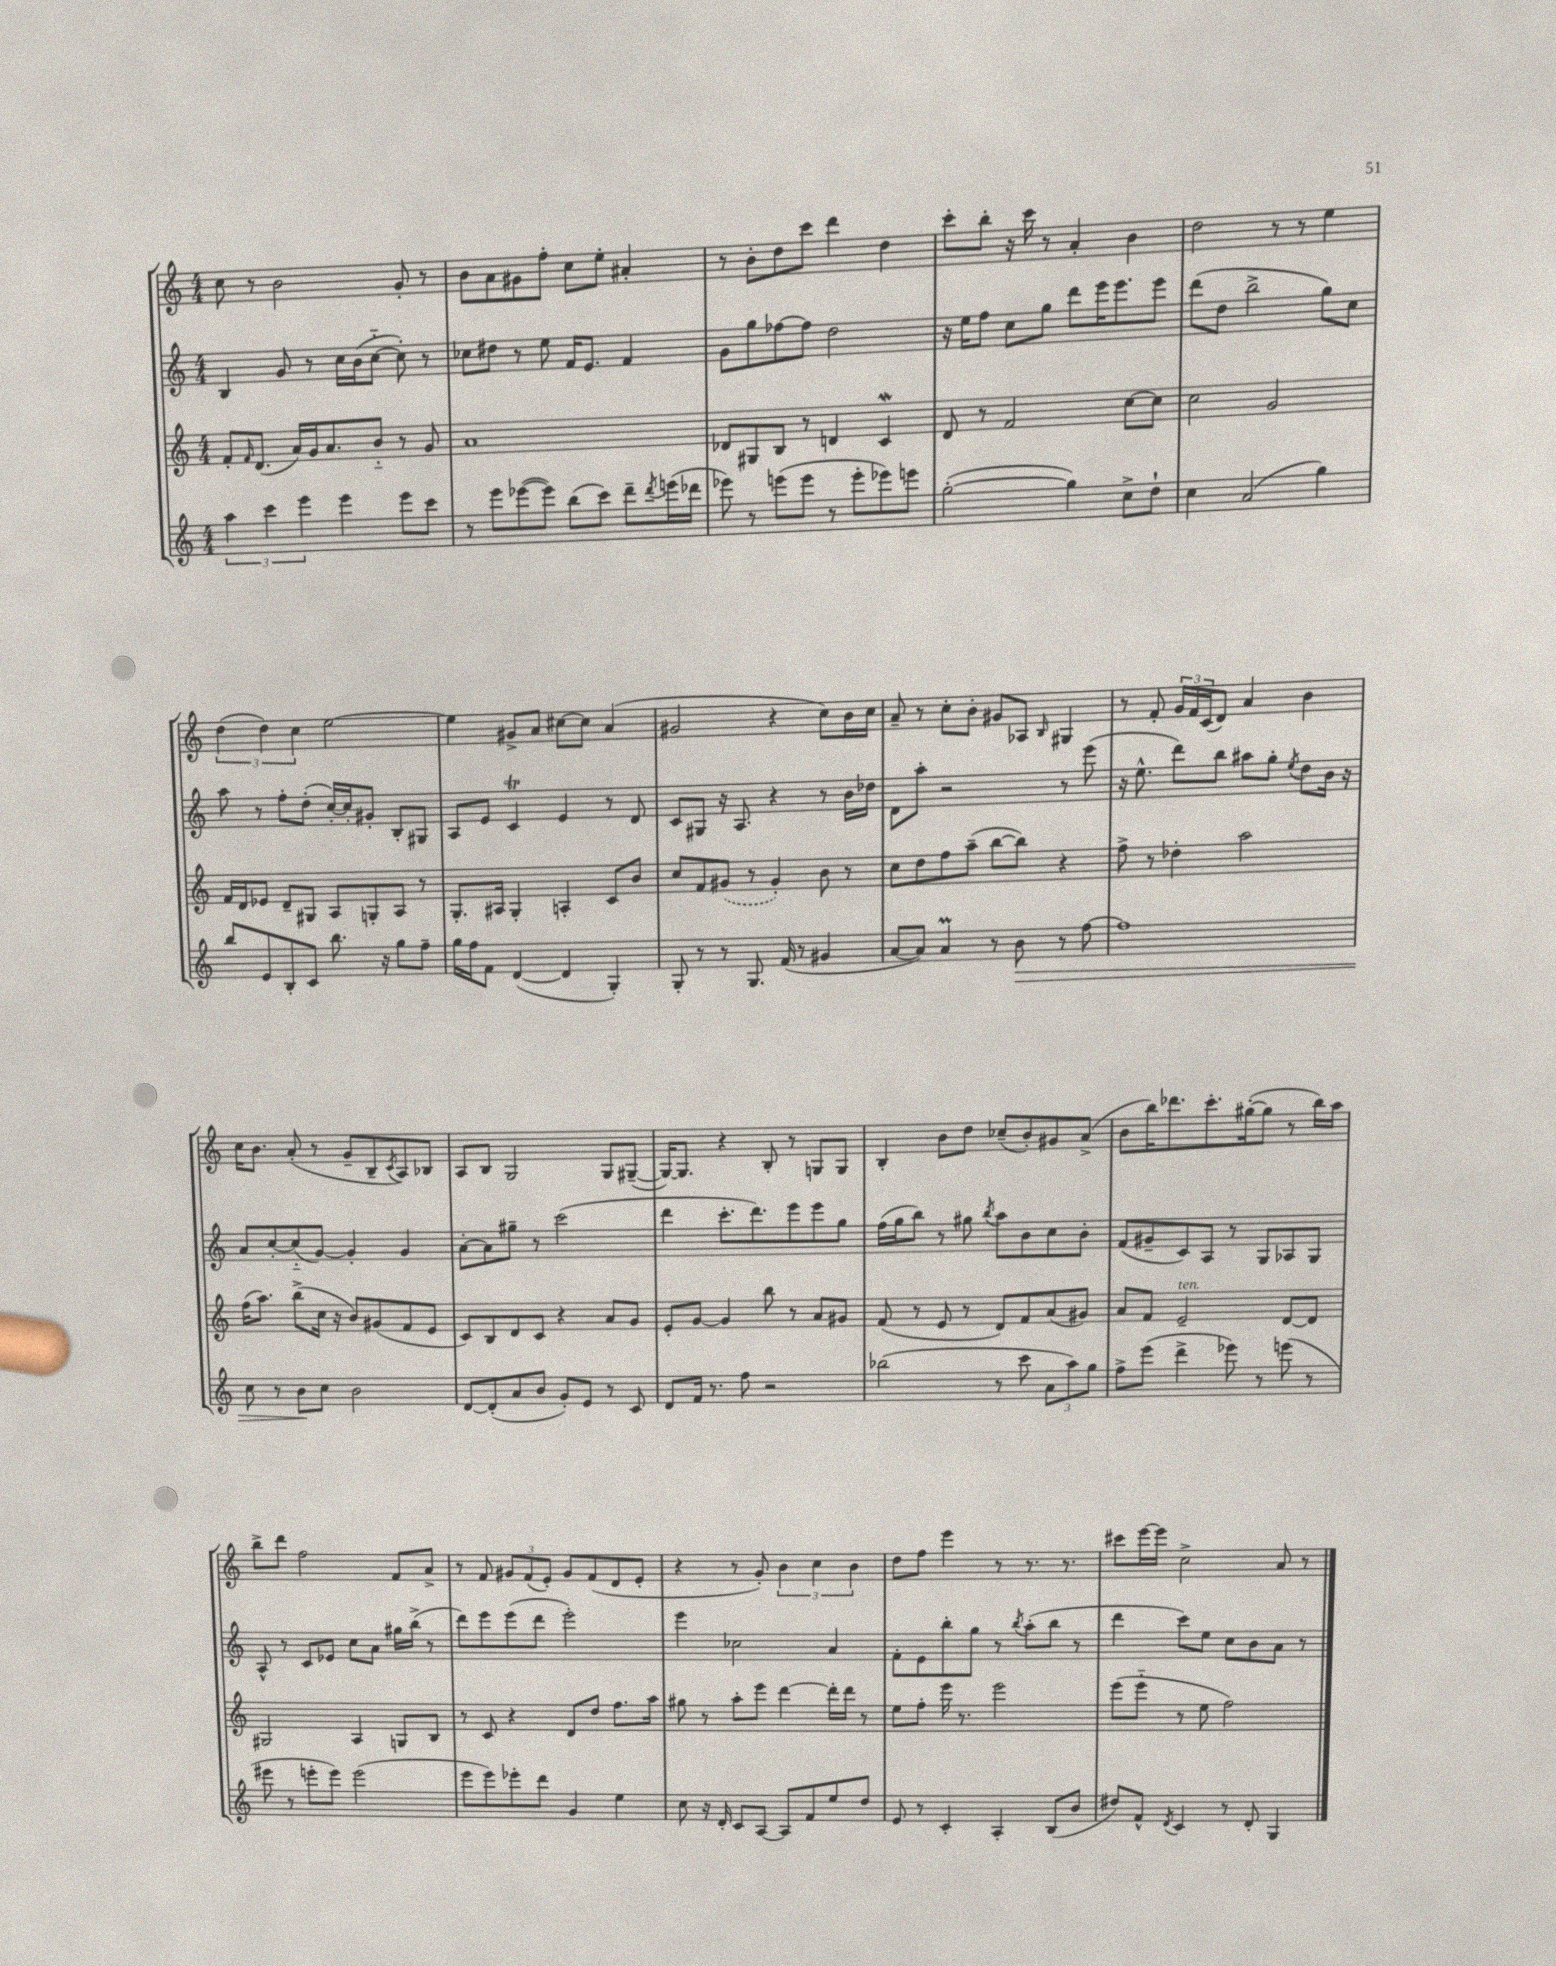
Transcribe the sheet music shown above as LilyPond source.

<<
\new StaffGroup <<
\new Staff = "s0" {
    \clef treble \key c \major \numericTimeSignature \time 4/4
    c''8 r8 b'2 g'8-. r8 |
    b'8 a'8 gis'8 f''8-. c''8 e''8-. ais'4-. |
    r8 b'8-. d''8 c'''8 d'''4 d''4 |
    c'''8-. b''8-. r16 c'''16 r8 a'4-. b'4 |
    d''2 r8 r8 e''4 |
    \tuplet 3/2 { d''4( d''4) c''4 } e''2~ |
    e''4 gis'8-> a'8 cis''8~ cis''8 a'4( |
    gis'2 r4 c''8) b'16 c''16 |
    a'8-- r8 c''8-. b'8-. gis'8 aes8 \grace { b16 } gis4 |
    r8 f'8-. \tuplet 3/2 { g'16 f'16 c'16( } d'8) a'4 b'4 |
    c''16 b'8. a'8-.( r8 g'8-- b8-- \acciaccatura { c'8 } a8) bes8 |
    a8 b8 g2 g8 gis8~--( |
    gis16~) gis8. r4 b8-. r8 g8 g8 |
    b4-. b'8 d''8 ces''8--( b'8-.) gis'8 a'8->( |
    b'8 b''16) des'''8. c'''8.-. gis''16~-.( gis''8 r8 b''16) a''16 |
    b''8-> d'''8 f''2 f'8 a'8-> |
    r8 f'8 \tuplet 3/2 { gis'8 f'8( e'8-.) } gis'8 f'8( d'8 e'8-. |
    r4 r8 g'8-.) \tuplet 3/2 { b'4 c''4 b'4 } |
    d''8 f''8 e'''4 r8 r8. r8. |
    cis'''8 e'''16~ e'''16 c''2-> a'8 r8 \bar "|." |
}
\new Staff = "s1" {
    \clef treble \key c \major \numericTimeSignature \time 4/4
    b4 g'8 r8 c''16 b'16( c''8~-_ c''8-.) r8 |
    ces''8 dis''8 r8 e''8 f'16 e'8. f'4 |
    g'8 g''8 fes''8~ fes''8 d''2 |
    r16 e''16 f''8 c''8 g''8 d'''8 e'''16 e'''8. e'''8 |
    d'''8( d''8 b''2-> g''8) c''8 |
    a''8 r8 f''8-. d''8-.( c''16~-.) c''16-. gis'8-. b8-. gis8 |
    a8 e'8 c'4\trill e'4 r8 d'8 |
    c'8 gis8 r16 a8. r4 r8 b'16 des''16 |
    d'8 a''8-. r2 r8 e'''8( |
    r16 e''8.-^ d'''8) b''8 ais''8 g''8-. \acciaccatura { e''8 } d''8 b'16 r16 |
    a'8 c''8~-. c''8-_( g'8~) g'4-. g'4 |
    a'8~-. a'8 gis''8-- r8 c'''2( |
    d'''4 c'''8.-. d'''8.) e'''8 e'''8 g''8 |
    f''16( g''16 b''8) r8 gis''8 \acciaccatura { b''8 } a''8 b'8 c''8 b'8-. |
    f'8( gis'8-- c'8) a8 r8 g8 aes8 g8 |
    a8-^ r8 c'8 ees'8 c''8 a'8 gis''16 b''16->( r8 |
    d'''8) e'''8 e'''8( d'''8 e'''2-.) |
    e'''4 ces''2 a'4 |
    f'8-. e'8 b''8-. g''8 r8 \acciaccatura { b''8 } a''8-.( b''8 r8 |
    d'''4 c'''8) e''8 c''8 b'8 a'8 r8 \bar "|." |
}
\new Staff = "s2" {
    \clef treble \key c \major \numericTimeSignature \time 4/4
    f'8-. \grace { f'16 } d'8.( a'16) g'16 a'8. b'8-_ r8 g'8 |
    a'1 |
    des'8 gis8 b8 r8 d'4 c'4\mordent |
    d'8 r8 f'2 c''8~ c''8 |
    c''2 g'2 |
    f'16 d'16 ees'8 d'8-- gis8 a8 g8-. a8 r8 |
    g8.-. ais16 g4-. a4-. c'8 b'8 |
    c''8 f'8 \once \slurDashed gis'8( r8 gis'4-.) b'8 r8 |
    c''8 d''8 f''8 a''8--( b''8~ b''8) r4 |
    f''8-> r8 des''4-. a''2 |
    f''16( a''8.) b''8->( c''16 r16 b'8) gis'8( f'8 e'8 |
    c'8) b8 d'8 c'8 r4 a'8 g'8 |
    e'8-. g'8~ g'4 b''8 r8 a'8 gis'8 |
    f'8( r8 e'8 r8 d'8) f'8 a'8( gis'8) |
    a'8 f'8 e'2--^\markup { \italic "ten." } d'8~ d'8 |
    gis2 a4 g8 b8 |
    r8 c'8 r4 d'8 d''8 f''8. a''16 |
    gis''8 r8 a''8-. e'''8 d'''4~ d'''16-. d'''16 r8 |
    e''8 f''8-. e'''16 r8. e'''2 |
    e'''8( e'''8-_ r8 e''8 f''2) \bar "|." |
}
\new Staff = "s3" {
    \clef treble \key c \major \numericTimeSignature \time 4/4
    \tuplet 3/2 { a''4 c'''4 e'''4 } e'''4 e'''8 c'''8 |
    r8 e'''8 ees'''8~( ees'''8) b''8( c'''8) d'''8-- \acciaccatura { d'''8 } e'''16( des'''16 |
    ees'''8) r8 e'''8( e'''8 r8 e'''8-. ees'''8) e'''8 |
    g''2~-.( g''4) c''8-> d''8-! |
    c''4 a'2( g''4) |
    b''8 e'8 b8-. c'8 b''8. r16 g''8 f''8-- |
    g''16 f''16 f'8 d'4~( d'4 g4-.) |
    g8-. r8 r8 g8. f'16( r8 gis'4 |
    a'8~ a'8) a'4\prall r8 b'8\> r8 f''8~ |
    f''1 |
    c''8 r8 b'8\! c''8 b'2 |
    d'8~ d'8-.( a'8 b'8 g'8-.) e'8 r8 c'8 |
    d'8 f'16 r8. f''8 r2 |
    bes''2( r8 c'''8 \tuplet 3/2 { a'8 a''8) g''8 } |
    f''8-> e'''8( d'''4-> ees'''8) r8 e'''8( r8 |
    eis'''8 r8 e'''8-. e'''8) e'''2( |
    e'''8 e'''8) ees'''8-. d'''8 g'4 e''4 |
    c''8 r16 d'16-. c'8 a8~ a8 f'8 e''8 d''8 |
    e'8 r8 c'4-. a4-. b8( b'8 |
    dis''8) f'8-^ \acciaccatura { d'8 } c'4 r8 d'8-. g4 \bar "|." |
}
>>
>>
\layout { \context { \Score \remove "Bar_number_engraver" } }
